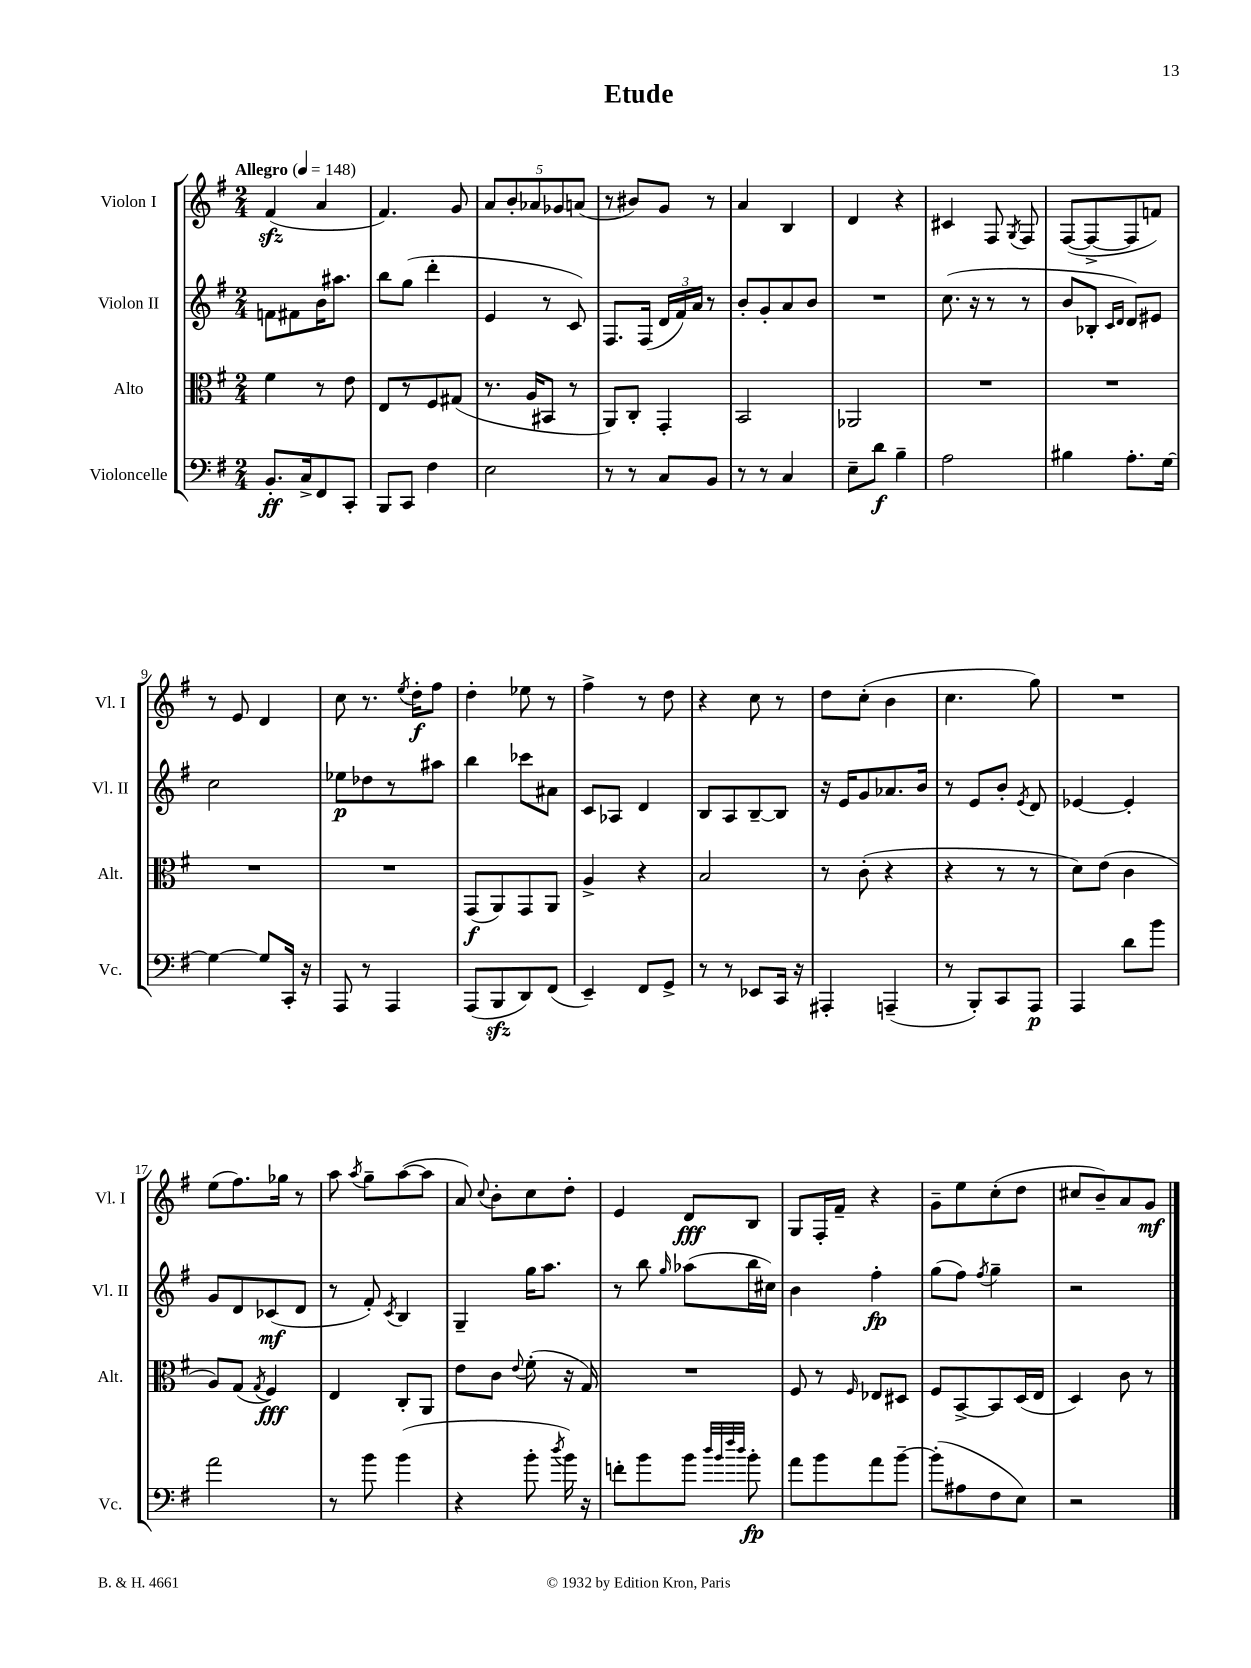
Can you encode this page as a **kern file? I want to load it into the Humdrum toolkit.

**kern	**kern	**kern	**kern
*staff4	*staff3	*staff2	*staff1
*clefF4	*clefC3	*clefG2	*clefG2
*k[f#]	*k[f#]	*k[f#]	*k[f#]
*M2/4	*M2/4	*M2/4	*M2/4
*MM148	*MM148	*MM148	*MM148
8.BB'/L	4f#\	8f\L	(4f#/
.	.	8f#\	.
16C^/k	.	.	.
8FF#/	8r	16b\K	4a/
.	.	8.aa#\J	.
8CC'/J	8e\	.	.
=	=	=	=
8BBB/L	8E/L	8bb\L	4.f#/)
8CC/J	8r	(8gg\J	.
4F#\	8F#/	4ddd'\	.
.	(8G#/J	.	8g/
=	=	=	=
2E\	8.r	4e/	10a/L
.	.	.	10b'/
.	16A/LK	.	.
.	.	.	10a-/
.	8BB#/J	8r	.
.	.	.	10g-/
.	8r	8c/)	.
.	.	.	(10a/J
=	=	=	=
8r	8AA/L)	8.F#/L	8r
8r	8C'/J	.	8b#/L)
.	.	(16F#/Jk	.
8C/L	4GG'/	24d/LL	8g/J
.	.	24f#/)	.
.	.	24a/JJ	.
8BB/J	.	8r	8r
=	=	=	=
8r	2BB/	8b'/L	4a/
8r	.	8g'/	.
4C/	.	8a/	4B/
.	.	8b/J	.
=	=	=	=
8E~\L	2AA-/	2r	4d/
8d\J	.	.	.
4B~\	.	.	4r
=	=	=	=
2A\	2r	(8.cc\	4c#/
.	.	16r	.
.	.	8r	8F#/
.	.	.	8qG/
.	.	8r	8F#/
=	=	=	=
4B#\	2r	8b/L	([8F#/L
.	.	8B-'/J	8F#^/_
.	.	16qqc/LL	.
.	.	16qqd/JJ	.
8.A'\L	.	8d/L)	8F#/]
.	.	8e#/J	8f/J)
[16G\Jk	.	.	.
=	=	=	=
4G\_	2r	2cc\	8r
.	.	.	8e/
8G/]L	.	.	4d/
16CC'/Jk	.	.	.
16r	.	.	.
=	=	=	=
8AAA/	2r	8ee-\L	8cc\
8r	.	8dd-\	8.r
4AAA/	.	8r	.
.	.	.	8qee/
.	.	.	16dd'\LK
.	.	8aa#\J	8ff#\J
=	=	=	=
(8AAA/L	(8GG/L	4bb\	4dd'\
8BBB/	8AA/)	.	.
8DD/)	8GG/	8ccc-\L	8ee-\
(8FF#/J	8AA/J	8a#\J	8r
=	=	=	=
4EE~/)	4A^/	8c/L	4ff#^\
.	.	8A-/J	.
8FF#/L	4r	4d/	8r
8GG^/J	.	.	8dd\
=	=	=	=
8r	2B/	8B/L	4r
8r	.	8A/	.
8EE-/L	.	[8B~/	8cc\
16CC/Jk	.	8B/]J	8r
16r	.	.	.
=	=	=	=
4AAA#'/	8r	16r	8dd\L
.	.	16e/LK	.
.	(8c'\	8g/	(8cc'\J
(4AAA~/	4r	8.a-/	4b\
.	.	16b/Jk	.
=	=	=	=
8r	4r	8r	4.cc\
8BBB'/L)	.	8e/L	.
8CC/	8r	8b'/J	.
.	.	8qe/	.
8AAA/J	8r	8d/	8gg\)
=	=	=	=
4AAA/	8d\L)	[4e-/	2r
.	(8e\J	.	.
8d\L	4c\	4e-'/]	.
8b\J	.	.	.
=	=	=	=
2a\	8A/L)	8g/L	(8ee\L
.	(8G/J	8d/	8.ff#\)
.	8qG/	.	.
.	4F#/)	(8c-/	.
.	.	.	16gg-\Jk
.	.	8d/J	8r
=	=	=	=
8r	4E/	8r	8aa\
.	.	.	8qaa/
8b\	.	8f#'/)	8gg~\L
.	.	8qc/	.
(4b\	8C'/L	4B/	([8aa\
.	8AA/J	.	8aa\]J
=	=	=	=
4r	8e\L	4G~/	8a/)
.	.	.	8qqcc/
.	8c\J	.	8b'\L
.	8qqe/	.	.
8b'\	(8f#'\	16gg\LK	8cc\
.	.	8.aa\J	.
8qdd/	.	.	.
16b\)	16r	.	8dd'\J
16r	16G/)	.	.
=	=	=	=
8f'\L	2r	8r	4e/
8b\	.	8bb\	.
.	.	16qqgg/	.
8b\J	.	(8aa-\L	8d/L
32qqdd/LLL	.	.	.
32qqb/	.	.	.
32qqff#/	.	.	.
32qqdd/JJJ	.	.	.
8b'\	.	16bb\L	8B/J
.	.	16cc#\JJ)	.
=	=	=	=
8a\L	8F#/	4b\	8G/L
8b\	8r	.	16F#'/L
.	.	.	16f#~/JJ
.	16qqF#/	.	.
8a\	8E-/L	4ff#'\	4r
[8b~\J	8D#/J	.	.
=	=	=	=
(8b'\]L	8F#/L	(8gg\L	8g~\L
8A#\	[8BB^/	8ff#\J)	8ee\
.	.	8qff#/	.
8F#\	8BB/]	4gg~\	(8cc'\
8E\J)	(16D/L	.	8dd\J
.	16E/JJ	.	.
=	=	=	=
2r	4D/)	2r	8cc#/L
.	.	.	8b~/)
.	8c\	.	8a/
.	8r	.	8g/J
==	==	==	==
*-	*-	*-	*-
